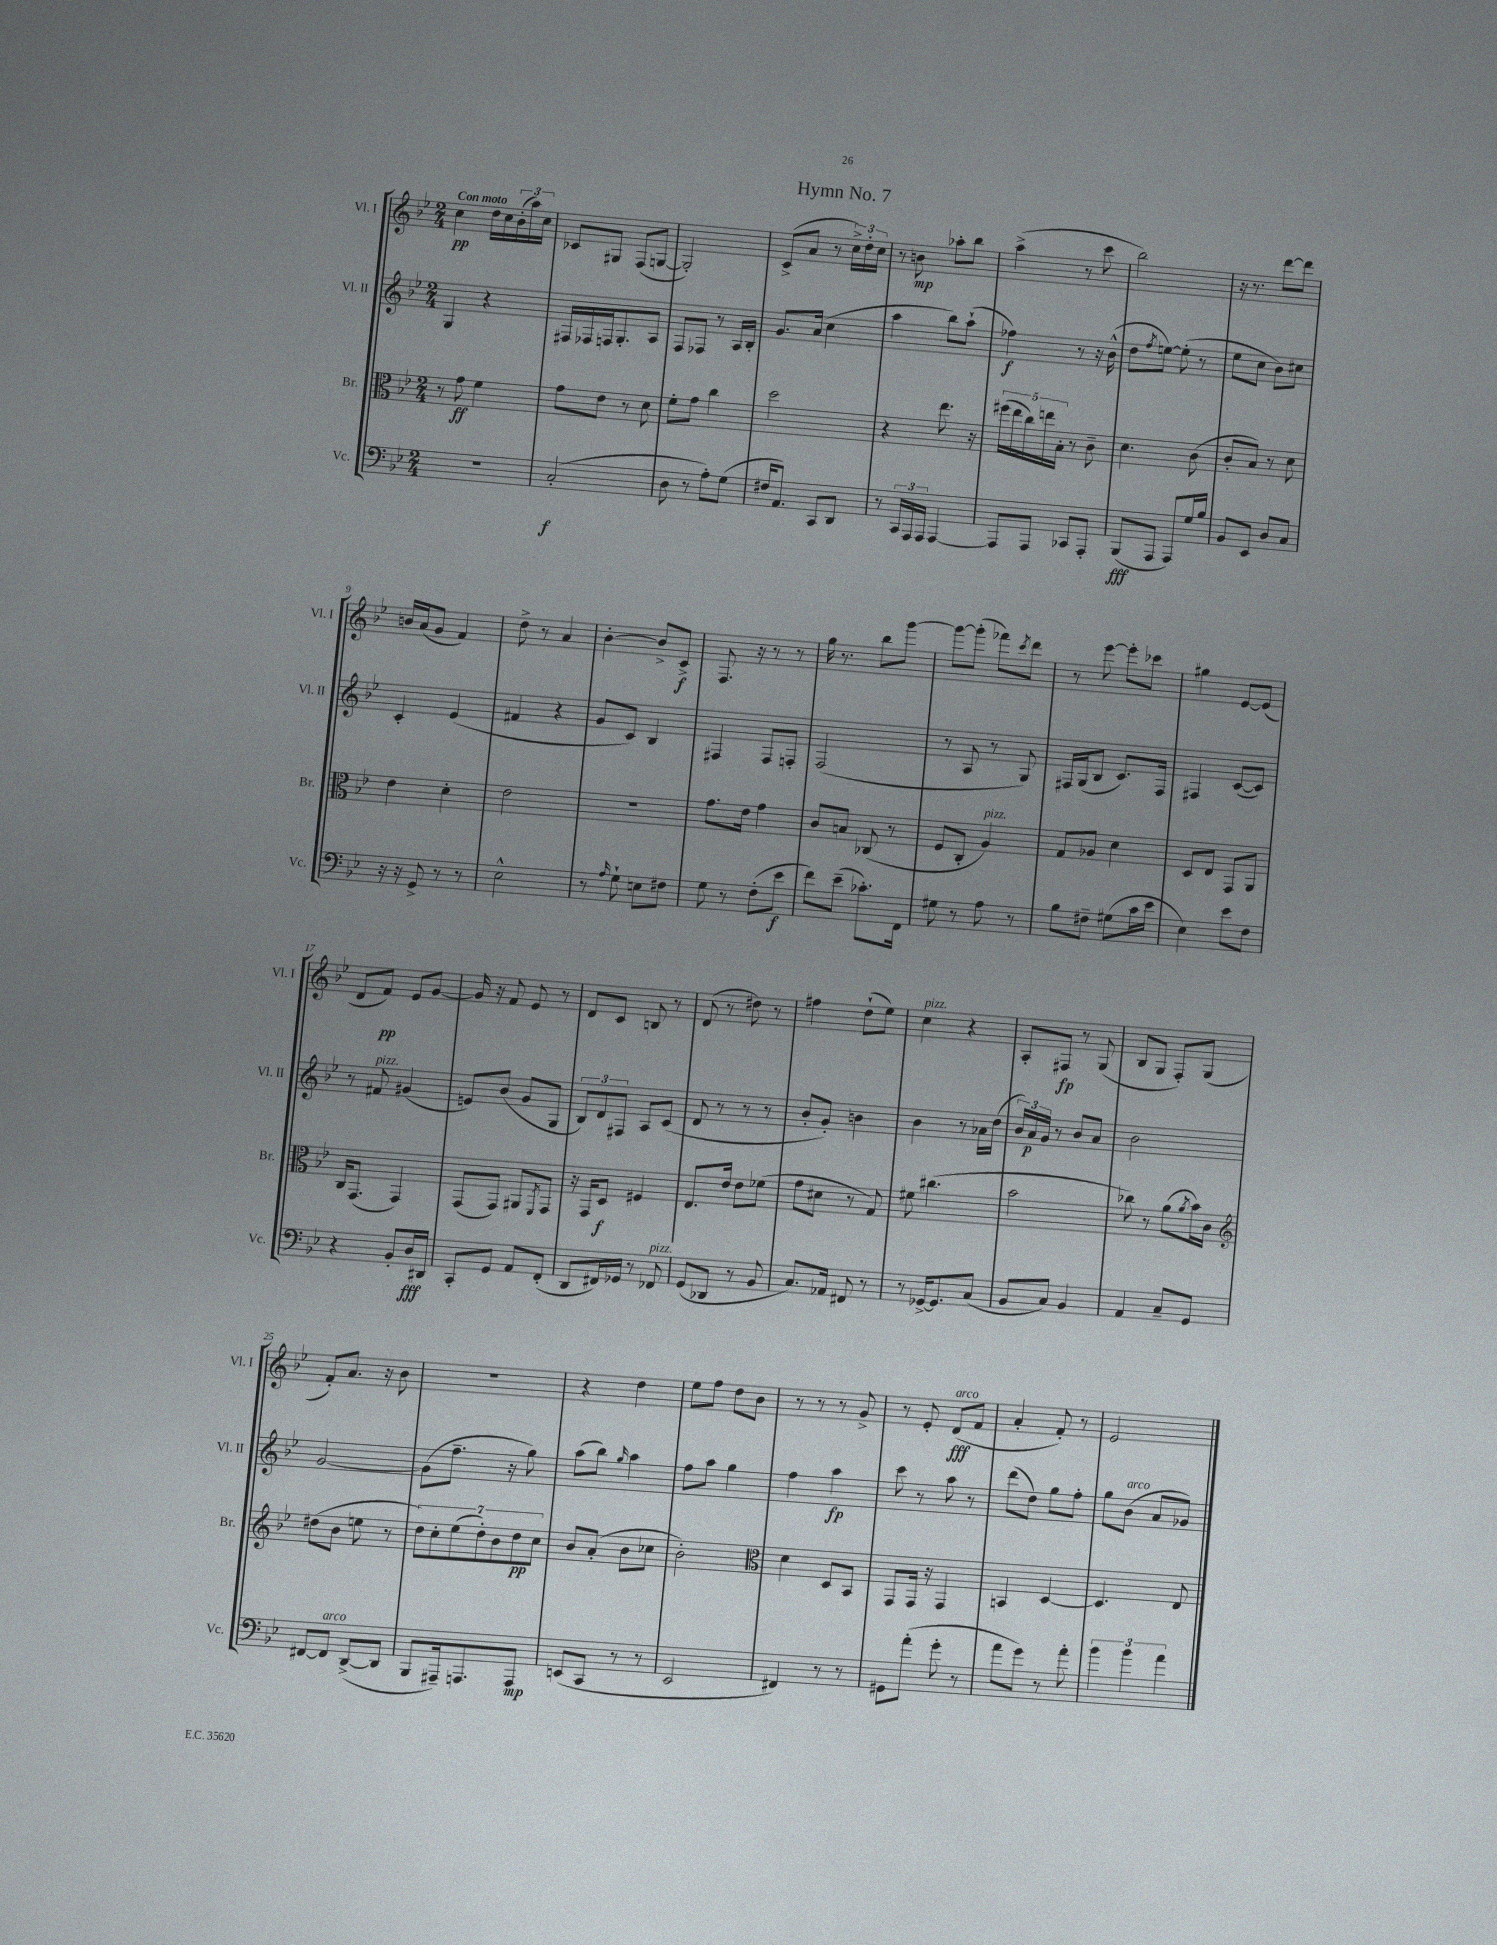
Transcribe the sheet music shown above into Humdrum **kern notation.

**kern	**dynam	**kern	**dynam	**kern	**dynam	**kern	**dynam
*part4	*part4	*part3	*part3	*part2	*part2	*part1	*part1
*staff4	*staff4	*staff3	*staff3	*staff2	*staff2	*staff1	*staff1
*I"Vc.	*	*I"Br.	*	*I"Vl. II	*	*I"Vl. I	*
*I'Vc.	*	*I'Br.	*	*I'Vl. II	*	*I'Vl. I	*
*clefF4	*	*clefC3	*	*clefG2	*	*clefG2	*
*k[b-e-]	*	*k[b-e-]	*	*k[b-e-]	*	*k[b-e-]	*
*M2/4	*	*M2/4	*	*M2/4	*	*M2/4	*
=1	=1	=1	=1	=1	=1	=1	=1
!	!	!	!	!	!	!LO:TX:a:B:t=Con moto	!
2r	.	8r	.	4G/	.	4cc\	pp
.	.	8g\	ff	.	.	.	.
.	.	4f\	.	4r	.	16dd\LL	.
.	.	.	.	.	.	16cc\	.
.	.	.	.	.	.	(24b-'\	.
.	.	.	.	.	.	24aa\)	.
.	.	.	.	.	.	24cc\JJ	.
=2	=2	=2	=2	=2	=2	=2	=2
(2C'/	f	8g\L	.	16F#X/LL	.	8c-X/L	.
.	.	.	.	16F-X/	.	.	.
.	.	8e-\J	.	16Fn/J	.	8G#X/J	.
.	.	.	.	8.G'/	.	.	.
.	.	8r	.	.	.	(8F/L	.
.	.	8d\	.	8A/J	.	[8Gn/J	.
=3	=3	=3	=3	=3	=3	=3	=3
8D\	.	8f'\L	.	8F/L	.	2G'/])	.
8r	.	8g\J	.	8F-X/J	.	.	.
8A'\L)	.	4cc\	.	8r	.	.	.
(8G\J	.	.	.	16A/LL	.	.	.
.	.	.	.	16B-'/JJ	.	.	.
=4	=4	=4	=4	=4	=4	=4	=4
16F#X/KL	.	2dd\	.	8.g/L	.	(8c^/L	.
8.AA/J)	.	.	.	.	.	.	.
.	.	.	.	.	.	8a/J	.
.	.	.	.	(16a/Jk	.	.	.
8CC/L	.	.	.	4cc\	.	8r	.
8DD/J	.	.	.	.	.	24cc^\LL)	.
.	.	.	.	.	.	24dd'\	.
.	.	.	.	.	.	24cc\JJ	.
=5	=5	=5	=5	=5	=5	=5	=5
8r	.	4r	.	4aa\	.	8r	.
24CC/LL	.	.	.	.	.	8bn\	mp
24AAA/	.	.	.	.	.	.	.
24AAA/JJ	.	.	.	.	.	.	.
[4AAA/	.	8.ee-\	.	8bb-\L)	.	8aa-X'\L	.
.	.	.	.	(8aa`\J	.	8bb-\J	.
.	.	16r	.	.	.	.	.
=6	=6	=6	=6	=6	=6	=6	=6
8AAA/L]	.	(20ff#X\LL	.	4ff-X\)	f	(4aa^\	.
.	.	20ee-\	.	.	.	.	.
.	.	20cc\)	.	.	.	.	.
8AAA/J	.	.	.	.	.	.	.
.	.	20een\	.	.	.	.	.
.	.	20B-'\JJ	.	.	.	.	.
8CC-X/L	.	8r	.	8r	.	8r	.
8AAA'/J	.	8c~\	.	16r	.	8ccc\	.
.	.	.	.	(16b-^^\	.	.	.
=7	=7	=7	=7	=7	=7	=7	=7
(8BBB-/L	fff	4.d\	.	8dd\L	.	2bb-\)	.
.	.	.	.	8qff/	.	.	.
8AAA/J	.	.	.	[8een\J)	.	.	.
8AAA/L)	.	.	.	(8ee'\]	.	.	.
16G/L	.	(8c\	.	8r	.	.	.
16B-/JJ	.	.	.	.	.	.	.
=8	=8	=8	=8	=8	=8	=8	=8
8BB-/L	.	8c'/L	.	8ee-\L	.	16r	.
.	.	.	.	.	.	8.r	.
8EE-/J	.	8B-/J)	.	8cc\J	.	.	.
8D/L	.	8r	.	8b-\L)	.	[8ddd\L	.
8C/J	.	8d\	.	8cc#X\J	.	8ddd\J]	.
!!LO:LB:g=z
=9	=9	=9	=9	=9	=9	=9	=9
16r	.	4e-\	.	4c'/	.	16bn/LL	.
16r	.	.	.	.	.	(16a/J	.
8GG^/	.	.	.	.	.	8g/J	.
8r	.	4d'\	.	(4e-/	.	4f/)	.
8r	.	.	.	.	.	.	.
=10	=10	=10	=10	=10	=10	=10	=10
2E-^^\	.	2e-\	.	4f#X/	.	8dd^\	.
.	.	.	.	.	.	8r	.
.	.	.	.	4r	.	4a/	.
=11	=11	=11	=11	=11	=11	=11	=11
8r	.	2r	.	8g/L	.	[4b-'\	.
16qqA/	.	.	.	.	.	.	.
8G`\	.	.	.	8c/J)	.	.	.
8En\L	.	.	.	4B-/	.	8b-^/L]	.
8F#X\J	.	.	.	.	.	8c^/J	f
=12	=12	=12	=12	=12	=12	=12	=12
8G\	.	8.g\L	.	4F#X/	.	8.F/	.
8r	.	.	.	.	.	.	.
.	.	16e-\Jk	.	.	.	16r	.
(8F'\L	.	4g\	.	8F#/L	.	8r	.
8e-\J	f	.	.	8Fn'/J	.	8r	.
=13	=13	=13	=13	=13	=13	=13	=13
8f\L)	.	8c/L	.	(2F/	.	16gg\	.
.	.	.	.	.	.	8.r	.
(8e-~\J	.	8Bn/J	.	.	.	.	.
8.c-X'\L)	.	(8C-X/	.	.	.	8bb-\L	.
.	.	8r	.	.	.	[8ggg\J	.
16FF\Jk	.	.	.	.	.	.	.
=14	=14	=14	=14	=14	=14	=14	=14
8G#X\	.	8F/L	.	8r	.	8ggg\L_	.
8r	.	8C'/J	.	8A/	.	(8ggg'\J]	.
!	!	!LO:TX:a:i:t=pizz.	!	!	!	!	!
8A\	.	4A/)	.	8r	.	8fff-X\L)	.
.	.	.	.	.	.	8qccc/	.
8r	.	.	.	8G/)	.	8ddd\J	.
=15	=15	=15	=15	=15	=15	=15	=15
8B-\L	.	8G/L	.	16F#X/LL	.	8r	.
.	.	.	.	(16G/J	.	.	.
8F#X~\J	.	8A-X/J	.	8B-/J	.	[8eee-\	.
(8G#X\L	.	4d\	.	8.c/L)	.	8eee-'\L]	.
16c\L	.	.	.	.	.	8ccc-X\J	.
16e-\JJ	.	.	.	16F#/Jk	.	.	.
=16	=16	=16	=16	=16	=16	=16	=16
4E-\)	.	8D/L	.	4F#X/	.	4gg#X\	.
.	.	8E-/J	.	.	.	.	.
8e-\L	.	8GG/L	.	([8c/L	.	[8e-/L	.
8F\J	.	8AA/J	.	8c/J])	.	(8e-/J]	.
!!LO:LB:g=z
=17	=17	=17	=17	=17	=17	=17	=17
4r	.	16C/KL	.	8r	.	8d/L	.
.	.	(8.GG/J	.	.	.	.	.
!	!	!	!	!LO:TX:a:i:t=pizz.	!	!	!
.	.	.	.	8f#X/	.	8f/J)	pp
8BB-'/L	.	4GG/)	.	(4g#X/	.	8e-/L	.
16D/L	fff	.	.	.	.	[8g/J	.
16DD#X/JJ	.	.	.	.	.	.	.
=18	=18	=18	=18	=18	=18	=18	=18
8CC'/L	.	(8GG/L	.	8en/L)	.	16g/]	.
.	.	.	.	.	.	16r	.
8GG/J	.	8GG/J)	.	(8b-/J	.	8f/	.
8AA/L	.	8AA#X/L	.	8g/L	.	8e-/	.
.	.	8qFF/	.	.	.	.	.
(8FF'/J	.	8GG/J	.	8G/J	.	8r	.
=19	=19	=19	=19	=19	=19	=19	=19
8DD/L	.	16r	.	12B-/L)	.	8d/L	.
.	.	16GG/KL	.	.	.	.	.
.	.	.	.	12d/	.	.	.
16FF#X/L)	.	8D/J	f	.	.	8c/J	.
.	.	.	.	12F#X/J	.	.	.
16GG-X/JJ	.	.	.	.	.	.	.
8r	.	4F#X/	.	8A/L	.	8Bn/	.
!LO:TX:a:i:t=pizz.	!	!	!	!	!	!	!
8FF-X/	.	.	.	(8c/J	.	8r	.
=20	=20	=20	=20	=20	=20	=20	=20
(8GG/L	.	8.E-/L	.	8d/	.	(8d/	.
8DD-X/J	.	.	.	8r	.	8r	.
.	.	16e-/Jk	.	.	.	.	.
8r	.	8e-\L	.	8r	.	8dd#X\)	.
8BB-/	.	(8f-X\J	.	8r	.	8r	.
=21	=21	=21	=21	=21	=21	=21	=21
8.C/L)	.	8g\L	.	8b-'/L	.	4ff#X\	.
.	.	8d#X\J	.	8g'/J)	.	.	.
16AA-X/Jk	.	.	.	.	.	.	.
8FF#X/	.	8r	.	4bn\	.	(8dd`\L	.
8r	.	8G/)	.	.	.	8ee-\J)	.
=22	=22	=22	=22	=22	=22	=22	=22
!	!	!	!	!	!	!LO:TX:a:i:t=pizz.	!
8r	.	8f#X\	.	4b-\	.	4cc\	.
[16GG-X^/KL	.	(4.cc#X\	.	.	.	.	.
8.GG-/]	.	.	.	.	.	.	.
.	.	.	.	8r	.	4r	.
(8C/J	.	.	.	16a-X\LL	.	.	.
.	.	.	.	(16dd\JJ	.	.	.
=23	=23	=23	=23	=23	=23	=23	=23
8BB-/L	.	2b-\	.	24b-/LL)	.	8A'/L	.
.	.	.	.	24a/	p	.	.
.	.	.	.	24g/JJ	.	.	.
8C/J)	.	.	.	8r	.	8F#X/J	fp
4BB-/	.	.	.	8b-/L	.	8r	.
.	.	.	.	8a/J	.	(8G/	.
=24	=24	=24	=24	=24	=24	=24	=24
4AA/	.	8cc-X\)	.	2b-\	.	8B-/L	.
.	.	8r	.	.	.	8G/J	.
8C~/L	.	(8a\L	.	.	.	8F'/L)	.
.	.	8qa/	.	.	.	.	.
8GG/J	.	16b-\L)	.	.	.	(8G/J	.
.	.	16c\JJ	.	.	.	.	.
!!LO:LB:g=z
=25	=25	=25	=25	=25	=25	=25	=25
*	*	*clefG2	*	*	*	*	*
[8FF#X/L	.	(8dd#X\L	.	[2g/	.	8f'/L)	.
!LO:TX:a:i:t=arco	!	!	!	!	!	!	!
8FF#/J]	.	8b-\J	.	.	.	8.a/J	.
([8DD^/L	.	8een\	.	.	.	.	.
.	.	.	.	.	.	16r	.
8DD/J]	.	8r	.	.	.	8b-\	.
=26	=26	=26	=26	=26	=26	=26	=26
8BBB-/L	.	14dd\L)	.	(8g\L]	.	2r	.
.	.	14cc'\	.	.	.	.	.
16AAA#X~/k)	.	.	.	8.ff~\J	.	.	.
.	.	(14ee-\	.	.	.	.	.
8.AAAn/	.	.	.	.	.	.	.
.	.	14dd'\)	.	.	.	.	.
.	.	14b-\	.	.	.	.	.
.	.	.	.	16r	.	.	.
.	.	14dd\	pp	.	.	.	.
8AAA/J	mp	.	.	8gg\)	.	.	.
.	.	14cc\J	.	.	.	.	.
=27	=27	=27	=27	=27	=27	=27	=27
(8EEn/L	.	8b-/L	.	(8aa\L	.	4r	.
8CC/J	.	(8a'/J	.	8bb-\J)	.	.	.
.	.	.	.	16qqgg/	.	.	.
8r	.	8b-\L	.	4aa\	.	4dd\	.
8r	.	8cc-X\J	.	.	.	.	.
=28	=28	=28	=28	=28	=28	=28	=28
2EE-/	.	2b-'\)	.	8ff\L	.	8ee-\L	.
.	.	.	.	8aa\J	.	8ff\J	.
.	.	.	.	4gg\	.	8dd\L	.
.	.	.	.	.	.	8b-\J	.
=29	=29	=29	=29	=29	=29	=29	=29
*	*	*clefC3	*	*	*	*	*
4FF#X/)	.	4d\	.	4ff\	.	8r	.
.	.	.	.	.	.	8r	.
8r	.	8D/L	.	4aa\	fp	8r	.
8r	.	8BB-/J	.	.	.	8g^/	.
=30	=30	=30	=30	=30	=30	=30	=30
8GG#X\L	.	8GG/L	.	8ccc\	.	8r	.
(8a'\J	.	16GG/Jk	.	8r	.	8e-'/	.
.	.	16r	.	.	.	.	.
!	!	!	!	!	!	!LO:TX:a:i:t=arco	!
8g'\	.	4GG/	.	8aa\	.	(8d/L	fff
8r	.	.	.	8r	.	8f/J	.
=31	=31	=31	=31	=31	=31	=31	=31
8a\L	.	4BBn/	.	(8ddd\L	.	4a'/	.
8g\J)	.	.	.	8dd\J)	.	.	.
8r	.	[4D/	.	8gg\L	.	8f'/)	.
8a'\	.	.	.	8ff'\J	.	8r	.
=32	=32	=32	=32	=32	=32	=32	=32
6b-\	.	4.D/]	.	8gg\L	.	2e-/	.
!	!	!	!	!LO:TX:a:i:t=arco	!	!	!
.	.	.	.	(8b-\J	.	.	.
6b-\	.	.	.	.	.	.	.
.	.	.	.	8a/L	.	.	.
6a\	.	.	.	.	.	.	.
.	.	8E-/	.	8g-X/J)	.	.	.
==	==	==	==	==	==	==	==
*-	*-	*-	*-	*-	*-	*-	*-
